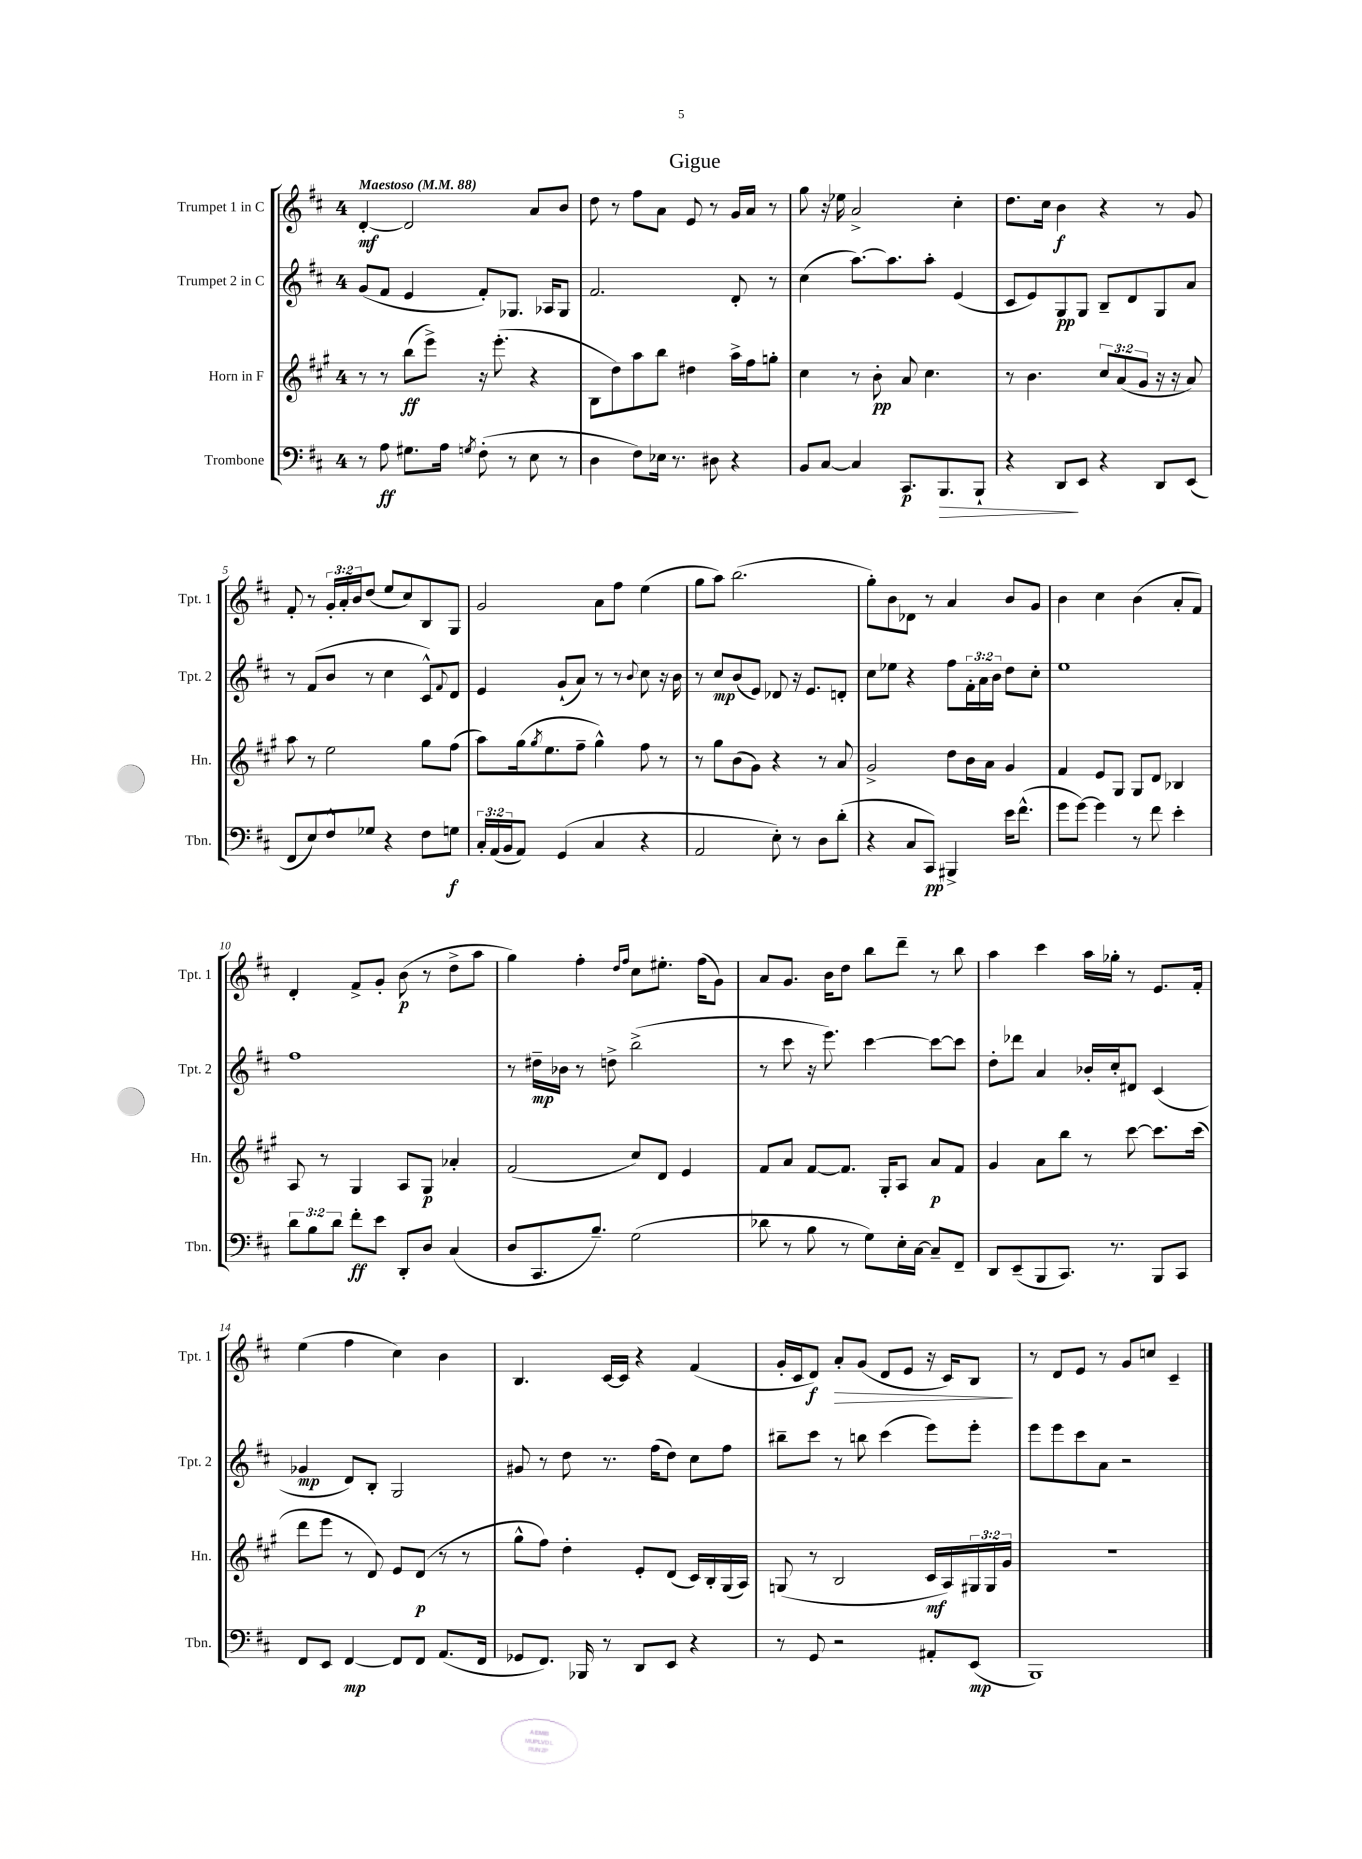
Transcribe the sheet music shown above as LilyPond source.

\header { title = "Gigue" }
<<
\new StaffGroup <<
\new Staff = "s0" \with { instrumentName = "Trumpet 1 in C" shortInstrumentName = "Tpt. 1" } {
    \clef treble \key d \major \once \override Staff.TimeSignature.style = #'single-digit \time 4/4 \override Staff.TupletNumber.text = #tuplet-number::calc-fraction-text \tempo "Maestoso" 4 = 88
    d'4~-.\mf d'2 a'8 b'8 |
    d''8 r8 fis''8 a'8 e'8 r8 g'16 a'16 r8 |
    g''8 r16 ees''16 a'2-> cis''4-. |
    d''8. cis''16 b'4\f r4 r8 g'8 |
    fis'8-. r8 \tuplet 3/2 { g'16-. a'16-. b'16 } d''8( e''8 cis''8) b8 g8 |
    g'2 a'8 fis''8 e''4( |
    g''8 a''8) b''2.( |
    g''8-.) b'8 des'8 r8 a'4 b'8 g'8 |
    b'4 cis''4 b'4( a'8-. fis'8) |
    d'4-. fis'8-> g'8-. b'8\p( r8 d''8-> a''8 |
    g''4) fis''4-. \grace { d''16 fis''16 } cis''8 eis''8.-. fis''16( g'8) |
    a'8 g'8. b'16 d''8 b''8 d'''8-- r8 b''8 |
    a''4 cis'''4 a''16 ges''16-. r8 e'8. fis'16-. |
    e''4( fis''4 cis''4) b'4 |
    b4. cis'16~ cis'16 r4 fis'4( |
    g'16-. cis'16 d'8\f) a'8-.\> g'8( d'8 e'8 r16 cis'16) b8\! |
    r8 d'8 e'8 r8 g'8 c''8 cis'4-- \bar "|." |
}
\new Staff = "s1" \with { instrumentName = "Trumpet 2 in C" shortInstrumentName = "Tpt. 2" } {
    \clef treble \key d \major \once \override Staff.TimeSignature.style = #'single-digit \time 4/4 \override Staff.TupletNumber.text = #tuplet-number::calc-fraction-text
    g'8( fis'8 e'4 fis'8-.) ges8. aes16 ges8 |
    fis'2. d'8-. r8 |
    cis''4( a''8.~) a''8. a''8-. e'4( |
    cis'8 e'8) g8\pp g8 b8-- d'8 g8 a'8 |
    r8 fis'8( b'8 r8 cis''4 cis'8-^) \appoggiatura { fis'8 } d'8 |
    e'4 g'8-!( a'8) r8 r8 \appoggiatura { b'8 } cis''8 r16 b'16 |
    r8 cis''8\mp b'8( e'8) des'8 r16 e'8. d'8-. |
    cis''8 ees''8 r4 fis''8 \tuplet 3/2 { fis'16-. a'16 b'16 } d''8 cis''8-. |
    e''1 |
    fis''1 |
    r8 dis''16--\mp bes'16 r8 d''8-> b''2->( |
    r8 cis'''8 r16 e'''8.) cis'''4~ cis'''8~ cis'''8 |
    d''8-. des'''8 a'4 bes'16-. cis''16-. dis'8 cis'4( |
    ges'4\mp d'8) b8-. g2 |
    gis'8 r8 d''8 r8. fis''16( d''8) cis''8 fis''8 |
    bis''8-- cis'''8 r8 b''8 cis'''4( e'''8) e'''8-. |
    e'''8 e'''8 cis'''8 a'8 r2 \bar "|." |
}
\new Staff = "s2" \with { instrumentName = "Horn in F" shortInstrumentName = "Hn." } {
    \clef treble \key a \major \once \override Staff.TimeSignature.style = #'single-digit \time 4/4 \override Staff.TupletNumber.text = #tuplet-number::calc-fraction-text
    r8 r8 b''8\ff( e'''8->) r16 e'''8.-.( r4 |
    b8 d''8) a''8 b''8 dis''4 a''16-> fis''16 g''8-. |
    cis''4 r8 b'8-.\pp a'8 cis''4. |
    r8 b'4. \tuplet 3/2 { cis''8 a'8( gis'8 } r16 r16 a'8) |
    a''8 r8 e''2 gis''8 fis''8( |
    a''8) gis''16( \acciaccatura { gis''8 } e''8. fis''8-- gis''4-^) fis''8 r8 |
    r8 gis''8 b'8( gis'8) r4 r8 a'8 |
    gis'2-> d''8 b'16 a'16 gis'4 |
    fis'4 e'8 gis8 gis8 d'8 bes4 |
    a8 r8 gis4 a8 gis8\p aes'4-. |
    fis'2( cis''8) d'8 e'4 |
    fis'8 a'8 fis'8~ fis'8. gis16-. a8 a'8\p fis'8 |
    gis'4 a'8 b''8 r8 cis'''8~ cis'''8. cis'''16( |
    d'''8 e'''8 r8 d'8) e'8 d'8\p( r8 r8 |
    gis''8-^ fis''8) d''4-. e'8-. d'8( cis'16) b16-. gis16( a16) |
    g8( r8 b2 cis'16\mf a16) \tuplet 3/2 { gis16 gis16 gis'16 } |
    R1 \bar "|." |
}
\new Staff = "s3" \with { instrumentName = "Trombone" shortInstrumentName = "Tbn." } {
    \clef bass \key d \major \once \override Staff.TimeSignature.style = #'single-digit \time 4/4 \override Staff.TupletNumber.text = #tuplet-number::calc-fraction-text
    r8 a8\ff gis8. a16 \acciaccatura { g8 } fis8-.( r8 e8 r8 |
    d4 fis8) ees16 r8. dis8 r4 |
    b,8 cis8~ cis4 cis,8.\p b,,8.\> b,,8-! |
    r4 d,8\! e,8 r4 d,8 e,8( |
    fis,8 e8) fis8-^ ges8 r4 fis8 g8\f |
    \tuplet 3/2 { cis16-. a,16( b,16 } a,8) g,4( cis4 r4 |
    a,2 e8-.) r8 d8 d'8-.( |
    r4 cis8 cis,8\pp) bis,,4-> e'16 fis'8.-^( |
    g'8 g'8~) g'4 r8 fis'8 e'4-. |
    \tuplet 3/2 { d'8 b8 d'8 } fis'8-.\ff e'8 d,8-. d8 cis4( |
    d8 cis,8. b8.--) g2( |
    des'8 r8 b8 r8 g8) e16-. cis16~ cis8-- fis,8-- |
    d,8 e,8--( b,,8 cis,8.) r8. b,,8 cis,8 |
    fis,8 e,8 fis,4~\mp fis,8 fis,8 a,8.( fis,16 |
    ges,8 fis,8.) bes,,16 r8 d,8 e,8 r4 |
    r8 g,8 r2 ais,8-. e,8\mp( |
    b,,1) \bar "|." |
}
>>
>>
